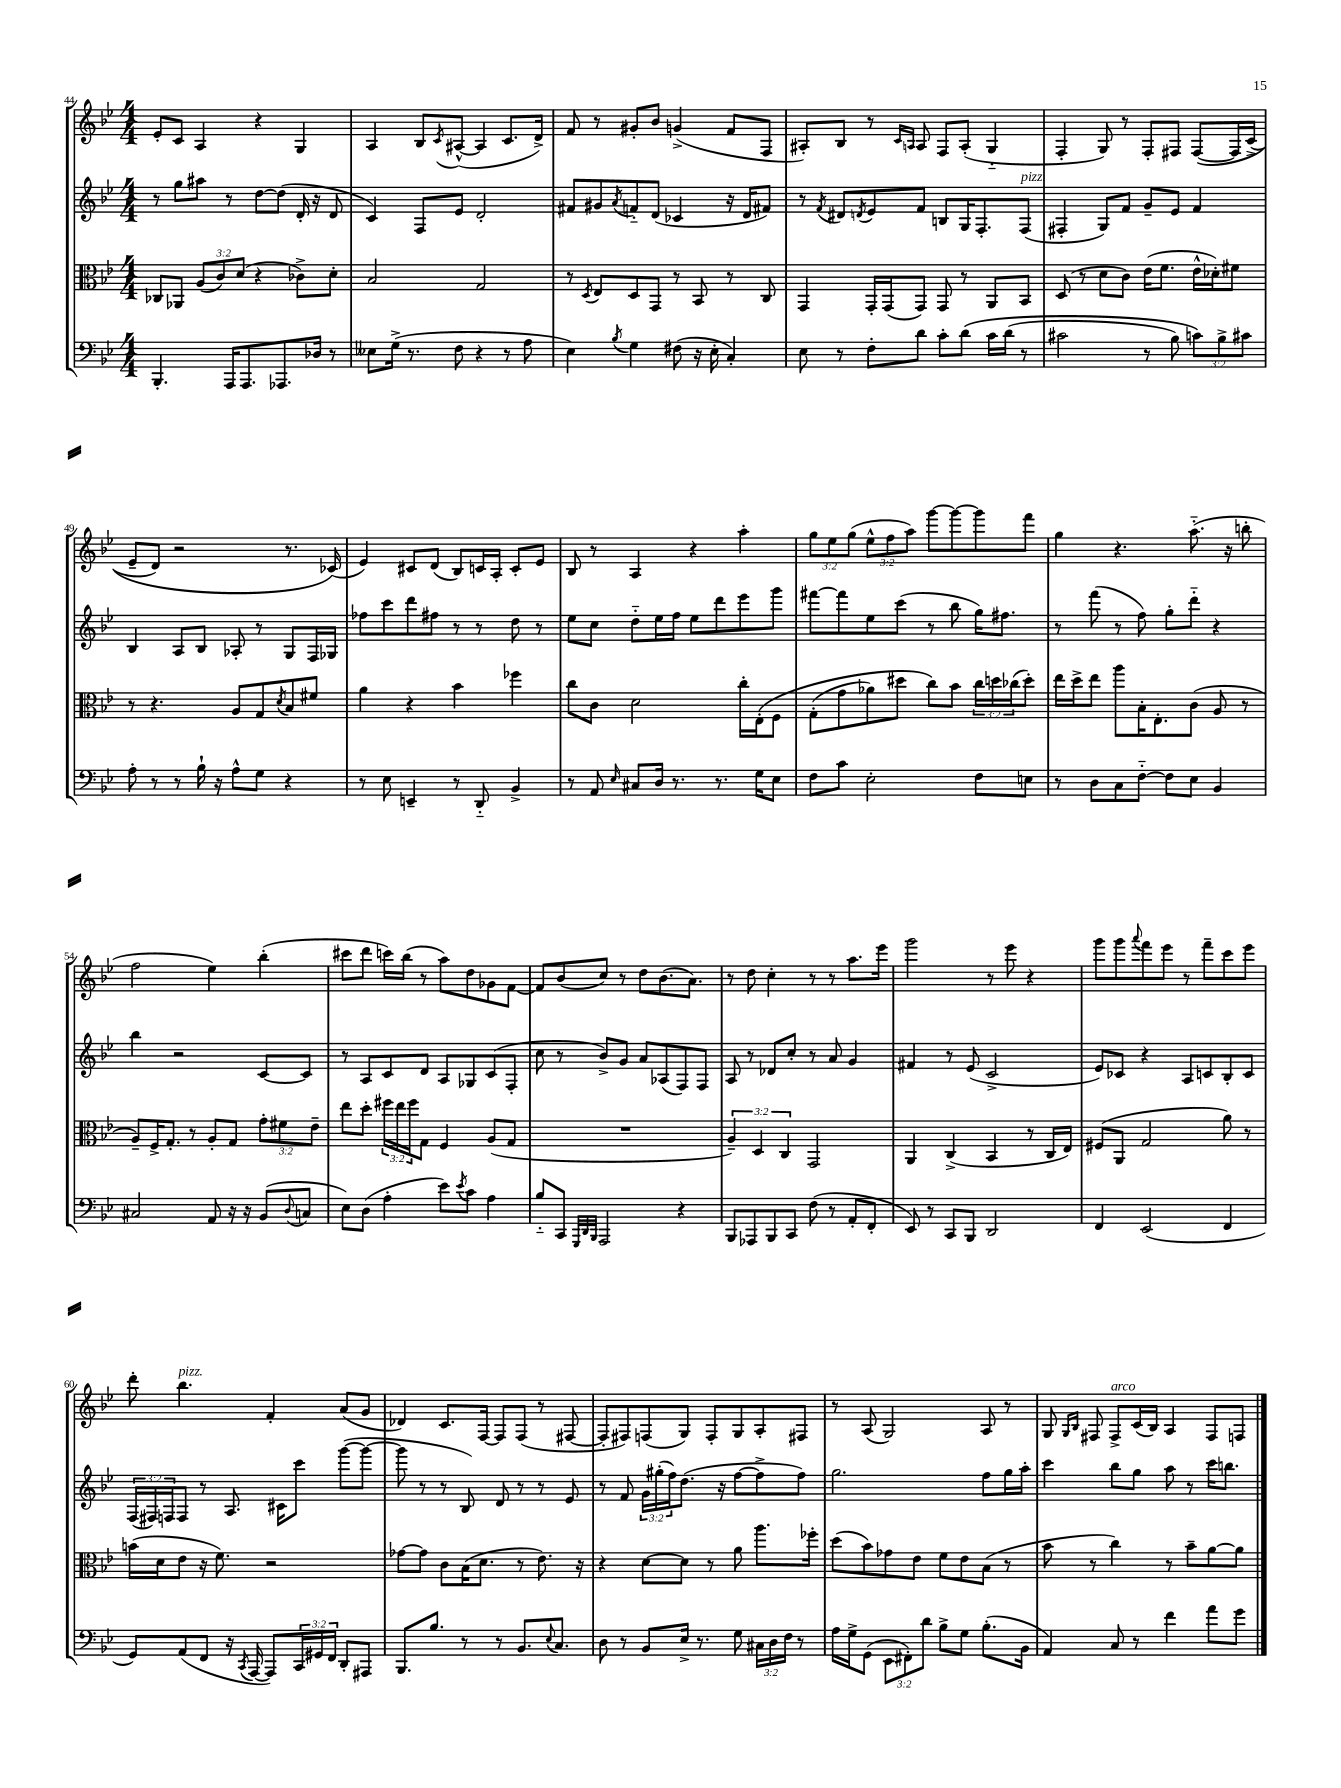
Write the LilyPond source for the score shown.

<<
\new StaffGroup <<
\new Staff = "s0" {
    \clef treble \key bes \major \numericTimeSignature \time 4/4 \override Staff.TupletNumber.text = #tuplet-number::calc-fraction-text
    ees'8-. c'8 a4 r4 g4 |
    a4 bes8 \acciaccatura { c'8 } ais8~-^( ais4 c'8. d'16->) |
    f'8 r8 gis'8-. bes'8 g'4->( f'8 f8 |
    ais8-.) bes8 r8 \grace { c'16 a16 } a8 f8 a8-.( g4-_ |
    f4-. g8) r8 f8-. fis8 fis8~\( fis16 c'16->( |
    ees'8-- d'8) r2 r8. ces'16(\) |
    ees'4) cis'8 d'8( bes8) c'16 a16-. c'8-. ees'8 |
    bes8 r8 a4 r4 a''4-. |
    \tuplet 3/2 { g''8 ees''8 g''8( } \tuplet 3/2 { ees''8-^ f''8 a''8) } g'''8~ g'''8~ g'''8 f'''8 |
    g''4 r4. a''8.-_( r16 b''8-. |
    f''2 ees''4) bes''4-.( |
    cis'''8 d'''8 c'''16) bes''16( r8 a''8) d''8 ges'8 f'8~ |
    f'8 bes'8( c''8) r8 d''8 bes'8.( a'8.) |
    r8 d''8 c''4-. r8 r8 a''8. ees'''16 |
    g'''2 r8 ees'''8 r4 |
    g'''8 g'''8 \appoggiatura { a'''8 } f'''8 ees'''8 r8 f'''8-- c'''8 ees'''8 |
    d'''8-. bes''4.^\markup { \italic "pizz." } f'4-. a'8( g'8 |
    des'4) c'8. f16~ f8 f8( r8 fis8~ |
    fis8-. fis8) f8( g8) f8-. g8 a8-. fis8 |
    r8 a8( g2) a8 r8 |
    g8 \grace { g16 bes16 } fis8 fis8->^\markup { \italic "arco" } c'16( bes16) a4 fis8 f8 \bar "|." |
}
\new Staff = "s1" {
    \clef treble \key bes \major \numericTimeSignature \time 4/4 \override Staff.TupletNumber.text = #tuplet-number::calc-fraction-text
    r8 g''8 ais''8 r8 d''8~ d''8( d'16-. r16 d'8 |
    c'4) f8 ees'8 d'2-. |
    fis'8 gis'8 \acciaccatura { a'8 } f'8-_ d'8( ces'4 r16 d'16 fis'8) |
    r8 \acciaccatura { f'8 } dis'8 \acciaccatura { d'8 } ees'8 f'8 b8 g16 f8.-. f8^\markup { \italic "pizz." }( |
    fis4-. g8) f'8 g'8-- ees'8 f'4 |
    bes4 a8 bes8 aes8-. r8 g8 f16 ges16 |
    fes''8 c'''8 d'''8 fis''8 r8 r8 d''8 r8 |
    ees''8 c''8 d''8-_ ees''16 f''16 ees''8 d'''8 ees'''8 g'''8 |
    fis'''8~ fis'''8 ees''8 c'''8( r8 bes''8 g''16) fis''8. |
    r8 f'''8( r8 f''8) g''8-. d'''8-_ r4 |
    bes''4 r2 c'8~ c'8 |
    r8 a8 c'8 d'8 a8 ges8 c'8( f8-. |
    c''8 r8 bes'8->) g'8 a'8 aes8( f8) f8 |
    a8 r8 des'8 c''8-. r8 a'8 g'4 |
    fis'4 r8 ees'8( c'2-> |
    ees'8) ces'8 r4 a8 c'8 bes8-. c'8 |
    \tuplet 3/2 { f16( fis16) f16 } f8 r8 a8. cis'16 c'''8 g'''8~( g'''8~ |
    g'''8 r8 r8 bes8) d'8 r8 r8 ees'8 |
    r8 f'8 \tuplet 3/2 { g'16 gis''16-.( f''16) } d''8.( r16 f''8~ f''8-> f''8) |
    g''2. f''8 g''16 a''16-. |
    c'''4 bes''8 g''8 a''8 r8 c'''16 b''8. \bar "|." |
}
\new Staff = "s2" {
    \clef alto \key bes \major \numericTimeSignature \time 4/4 \override Staff.TupletNumber.text = #tuplet-number::calc-fraction-text
    ces8 aes,8 \tuplet 3/2 { a8( c'8) d'8( } r4 ces'8->) d'8-. |
    bes2 g2 |
    r8 \acciaccatura { d8 } ees8 d8 g,8 r8 bes,8 r8 c8 |
    g,4 g,16-. g,16( g,8) g,8 r8 a,8 bes,8 |
    d8( r8 d'8 c'8) ees'16( f'8. ees'16-^ des'16-.) fis'8 |
    r8 r4. a8 g8 \acciaccatura { d'8 } bes8 fis'8 |
    a'4 r4 bes'4 fes''4 |
    c''8 c'8 d'2 c''16-. ees16-.\( f8 |
    g8-.( g'8 aes'8) dis''8 c''8\) bes'8 \tuplet 3/2 { c''16 d''16 ces''16( } d''8-.) |
    ees''16 d''16-> ees''8 a''8 bes16-. ees8.-. c'8( a8 r8 |
    a8--) f16-> g8.-. r8 a8-. g8 \tuplet 3/2 { g'8-. fis'8 ees'8-- } |
    ees''8 d''8-. \tuplet 3/2 { fis''16 ees''16 fis''16 } g8 f4 a8( g8 |
    R1 |
    \tuplet 3/2 { a4--) d4 c4 } g,2 |
    a,4 c4->( bes,4 r8 c16 ees16) |
    fis8( a,8 g2 a'8) r8 |
    b'16( d'16 ees'8 r16 f'8.) r2 |
    ges'8~ ges'8 c'8 bes16( d'8. r8 ees'8.) r16 |
    r4 d'8~ d'8 r8 a'8 a''8. fes''16-. |
    d''8( bes'8) ges'8 ees'8 f'8 ees'8 bes8( r8 |
    bes'8 r8 c''4) r8 bes'8-- a'8~ a'8 \bar "|." |
}
\new Staff = "s3" {
    \clef bass \key bes \major \numericTimeSignature \time 4/4 \override Staff.TupletNumber.text = #tuplet-number::calc-fraction-text
    bes,,4.-. a,,16 a,,8. aes,,8. des16 r8 |
    eeses8 g16->( r8. f8 r4 r8 a8 |
    ees4) \acciaccatura { bes8 } g4 fis8( r16 ees16-. c4-.) |
    ees8 r8 f8-. d'8 c'8-. d'8\( c'16 d'16( r8 |
    cis'2 r8 bes8) \tuplet 3/2 { c'8\) bes8-> cis'8 } |
    a8-. r8 r8 bes16-! r16 a8-^ g8 r4 |
    r8 ees8 e,4-- r8 d,8-_ bes,4-> |
    r8 a,8 \grace { ees16 } cis8 d16 r8. r8. g16 ees8 |
    f8 c'8 ees2-. f8 e8 |
    r8 d8 c8 f8~-_ f8 ees8 bes,4 |
    cis2 a,8 r16 r16 bes,8( \appoggiatura { d8 } c8 |
    ees8) d8( a4-. ees'8) \acciaccatura { ees'8 } c'8 a4 |
    bes8-_ c,8 \grace { g,,32 d,32 bes,,32 } a,,2 r4 |
    bes,,8 aes,,8 bes,,8 c,8 f8( r8 a,8-. f,8-. |
    ees,8) r8 c,8 bes,,8 d,2 |
    f,4 ees,2( f,4 |
    g,8) a,8( f,8 r16 \acciaccatura { c,8 } a,,16~ a,,8) \tuplet 3/2 { c,16 gis,16 f,16 } d,8-. ais,,8 |
    bes,,8. bes8. r8 r8 bes,8. \appoggiatura { ees8 } c8. |
    d8 r8 bes,8 ees16-> r8. g8 \tuplet 3/2 { cis16 d16 f16 } r8 |
    a16 g16-> g,8( \tuplet 3/2 { ees,8 fis,8-.) d'8 } bes8-> g8 bes8.-.( bes,16 |
    a,4) c8 r8 f'4 a'8 g'8 \bar "|." |
}
>>
>>
\layout { \context { \Score currentBarNumber = #44 } }
